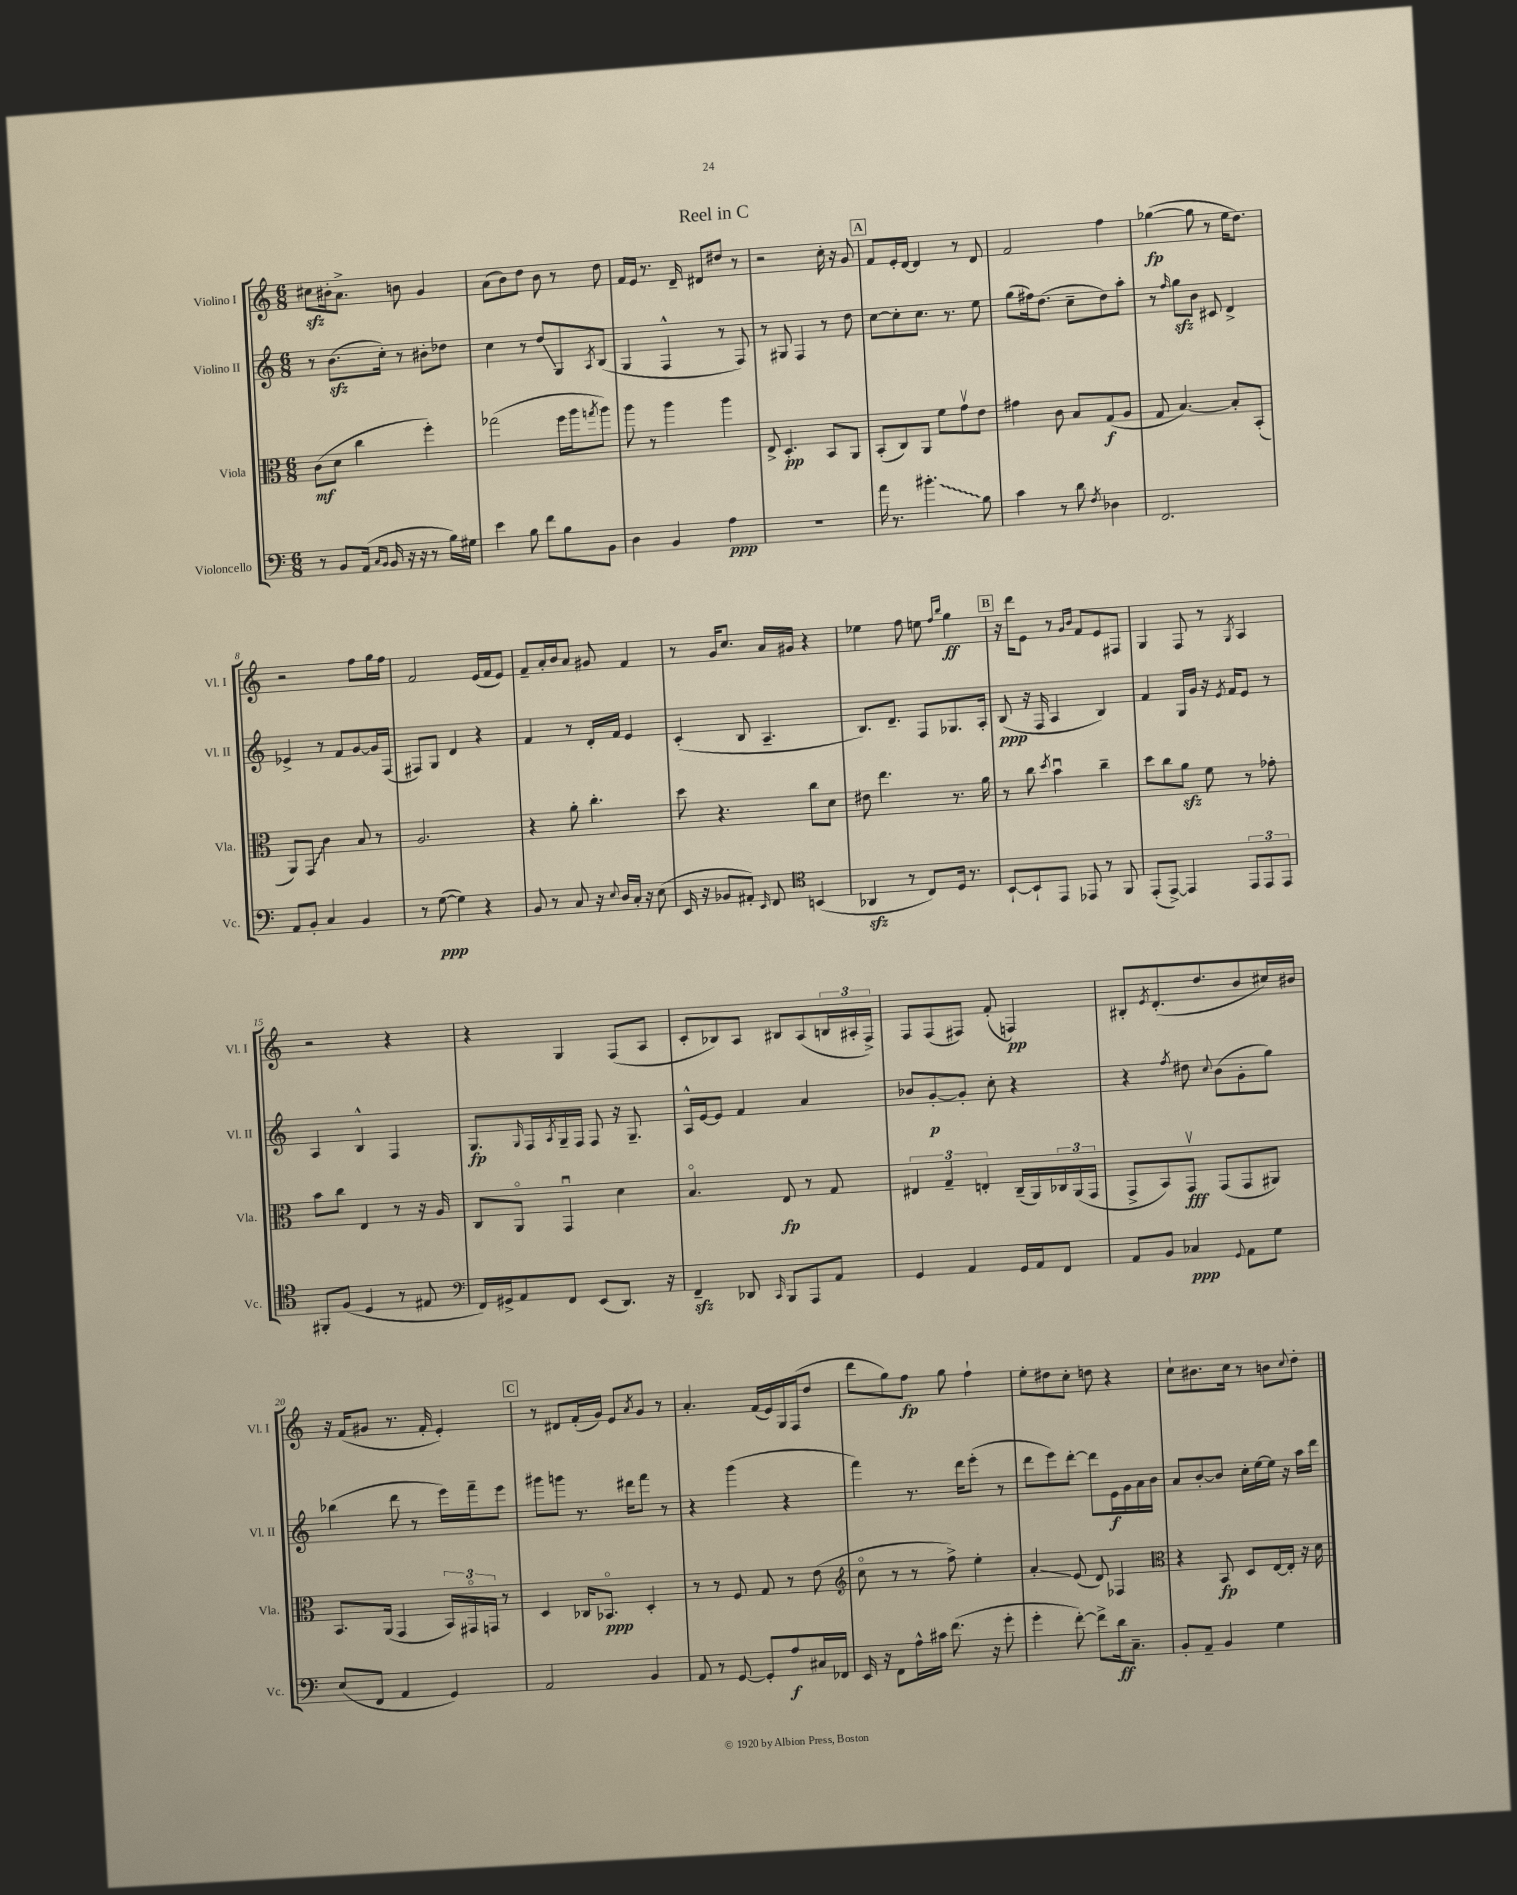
\header { title = "Reel in C" }
<<
\new StaffGroup <<
\new Staff = "s0" \with { instrumentName = "Violino I" shortInstrumentName = "Vl. I" } {
    \clef treble \key c \major \numericTimeSignature \time 6/8
    cis''8\sfz bis'16-. a'8.-> b'8 g'4 |
    a'8( b'8) d''8 b'8 r8 d''8 |
    f'16 e'16 r8. d'16-- dis'8 dis''8 r8 |
    r2 c''16-. r16 g'8 |
    \mark \markup { \box "A" } f'8 e'16-. d'16~ d'4 r8 d'8 |
    f'2 f''4 |
    ges''4~\fp( ges''8 r8 e''16 d''8.) |
    r2 f''8 g''16 f''16 |
    f'2 e'16( f'16 e'8) |
    f'8-- a'16-. b'16 a'8 gis'8 f'4 |
    r8 g'16 c''8. a'16 gis'16 r4 |
    ees''4 f''8 e''8 \grace { f''16 b''16 } g''4\ff |
    \mark \markup { \box "B" } r16 d'''16 e'8 r8 \grace { g'16 b'16 } f'8 e'8 fis8 |
    g4 f8 r8 \acciaccatura { g8 } a4 |
    r2 r4 |
    r4 g4 f8( a8 |
    c'8-. bes8) a8 bis8 a8( \tuplet 3/2 { b16 ais16-. f16->) } |
    f8 f8( fis8) f'8-.( f4\pp) |
    bis8-. \acciaccatura { e'8 } d'8.-.( d''8. b'8 cis''16) bis'16 |
    r16 f'16( gis'8 r8. f'16-. e'4-.) |
    \mark \markup { \box "C" } r8 dis'8 f'16-.( g'16) e'8 \acciaccatura { a'8 } g'8 r8 |
    a'4.-. f'16( e'16) g16 f16( d''8 |
    d'''8 g''8) f''8\fp g''8 f''4-! |
    e''8-. dis''8 c''8-. d''8 r4 |
    c''8-! bis'8. c''16 r8 b'8 \appoggiatura { c''8 } d''8-. \bar "|." |
}
\new Staff = "s1" \with { instrumentName = "Violino II" shortInstrumentName = "Vl. II" } {
    \clef treble \key c \major \numericTimeSignature \time 6/8
    r8 b'8.\sfz( c''16-.) r8 bis'8-. des''8 |
    c''4 r8 d''8\glissando g8 \acciaccatura { a8 } b8( |
    g4 f4-^ r8 f8) |
    r8 gis8 f4 r8 d''8 |
    \mark \markup { \box "A" } c''8~ c''8-. c''8. r8. e''8 |
    g''8( fis''16) d''8.( c''8-- d''8) a''8-. |
    r8 \grace { f''16 } g''8\sfz b'8 cis'8 d'4-> |
    ees'4-> r8 f'8 g'8~ g'16 f16( |
    fis8) g8 d'4 r4 |
    f'4 r8 d'16-. f'16 e'4 |
    c'4-.( b8 a4.-- |
    b8.) d'8.-- f8 ges8. a16-. |
    \mark \markup { \box "B" } b8\ppp( r16 f16 a4 b4) |
    f'4 g16 g'16 r16 \acciaccatura { e'8 } f'16 e'8 r8 |
    a4 b4-^ f4 |
    g8.\fp \grace { g16 } f16 \acciaccatura { a8 } g16-- f16 f8 r16 g8.-- |
    a16-^ e'16~ e'8 f'4 a'4 |
    bes'8 g'8~-.\p g'8-. c''8-. r4 |
    r4 \acciaccatura { f''8 } dis''8 \appoggiatura { c''8 } b'8( g'8-. g''8) |
    bes''4( d'''8 r8 e'''16) f'''16-- e'''8 |
    \mark \markup { \box "C" } gis'''8 g'''8 r8. dis'''16 f'''8 r8 |
    r4 g'''4( r4 |
    f'''4) r8. d'''16 e'''8-.( r8 |
    d'''8 e'''8) d'''8~-. d'''8 e'16\f g'16 a'16 b'16 |
    a'8 b'8~-. b'8 c''16-. e''16~ e''16 r16 a''16 d'''16 \bar "|." |
}
\new Staff = "s2" \with { instrumentName = "Viola" shortInstrumentName = "Vla." } {
    \clef alto \key c \major \numericTimeSignature \time 6/8
    c'8\mf( d'8 c''4 f''4-.) |
    ges''2( f''16 a''16 \acciaccatura { g''8 } a''8) |
    a''8 r8 a''4 a''4 |
    e8-> d4.-.\pp b,8 a,8 |
    \mark \markup { \box "A" } b,8-.( c8) a,8 f'8 g'8\upbow e'8 |
    gis'4 c'8 b8 g8\f( a8 |
    g8 b4.~) b8-. b,8-.( |
    a,8) \once \override Glissando.style = #'zigzag g,8\glissando c'4 b8 r8 |
    a2. |
    r4 a'8-. c''4.-. |
    d''8 r4. c''8 d'8 |
    eis'8 e''4. r8. a'16 |
    \mark \markup { \box "B" } r8 c''8 \acciaccatura { d''8 } b'4\downbow c''4-- |
    d''8 c''8 a'8\sfz f'8 r8 ges'8-. |
    b'8 c''8 e4 r8 r16 a16 |
    c8 a,8\flageolet g,4\downbow d'4 |
    b4.\flageolet e8\fp r8 g8 |
    \tuplet 3/2 { eis4 g4-- e4-. } c16--( a,16) \tuplet 3/2 { ces16 a,16( g,16 } |
    g,8-> b,8) g,8\upbow\fff g,8( g,8 ais,8) |
    b,8. a,16( g,4 \tuplet 3/2 { b,16) gis,16\flageolet g,16 } r8 |
    \mark \markup { \box "C" } d4 ces16 bes,8.\flageolet\ppp d4-. |
    r8 r8 f8 g8 r8 e'8( |
    \clef treble c''8\flageolet r8 r8 f''8->) e''4-. |
    a'4-.\glissando e'8( d'8) fes4 |
    \clef alto r4 b,8\fp d8 e16~ e16-. r16 d'16 \bar "|." |
}
\new Staff = "s3" \with { instrumentName = "Violoncello" shortInstrumentName = "Vc." } {
    \clef bass \key c \major \numericTimeSignature \time 6/8
    r8 b,8 a,16( \grace { c16 b,16 } b,16 r16 r16 r8 b16) gis16 |
    e'4 b8 f'8 b8 b,8 |
    d4 b,4 a4\ppp |
    R2. |
    \mark \markup { \box "A" } a'16 r8. \once \override Glissando.style = #'zigzag bis'4.-.\glissando b8 |
    c'4 r8 d'8 \acciaccatura { f8 } des4 |
    f,2. |
    a,8 b,8-. c4 b,4 |
    r8 g8~\ppp( g4) r4 |
    b,8 r8 c8 r16 \appoggiatura { e8 } d16 c16-. r16 e8( |
    e,16 r16 bes,8 ais,8-.) \grace { e,16 } f,8 \clef tenor b,4( |
    aes,4\sfz r8 c8) d16 r8. |
    \mark \markup { \box "B" } b,8~-! b,8-! e,8 ees,8 r8 f,8 |
    e,8-.( e,8~->) e,4 \tuplet 3/2 { e,8 e,8 e,8 } |
    fis,8-. f8( d4 r8 eis8 |
    \clef bass f,16) gis,16-> a,8 f,8 e,8( d,8.) r16 |
    f,4--\sfz des,8 \grace { c,16 } b,,8 a,,8 a,8 |
    g,4 a,4 g,16 a,16 f,8 |
    a,8 b,8 ces4\ppp \appoggiatura { g,8 } a,8 g8 |
    e8( f,8 a,4 g,4) |
    \mark \markup { \box "C" } a,2 b,4 |
    a,8 r8 g,8~ g,8-. a8\f cis16 fes,16 |
    e,16 r16 f,8 a16-^ cis'16 f'8.( r16 g'8-. |
    g'4-. f'8~-.) f'8-> d'16\ff c8.-- |
    b,8-. a,8-- b,4 g4 \bar "|." |
}
>>
>>
